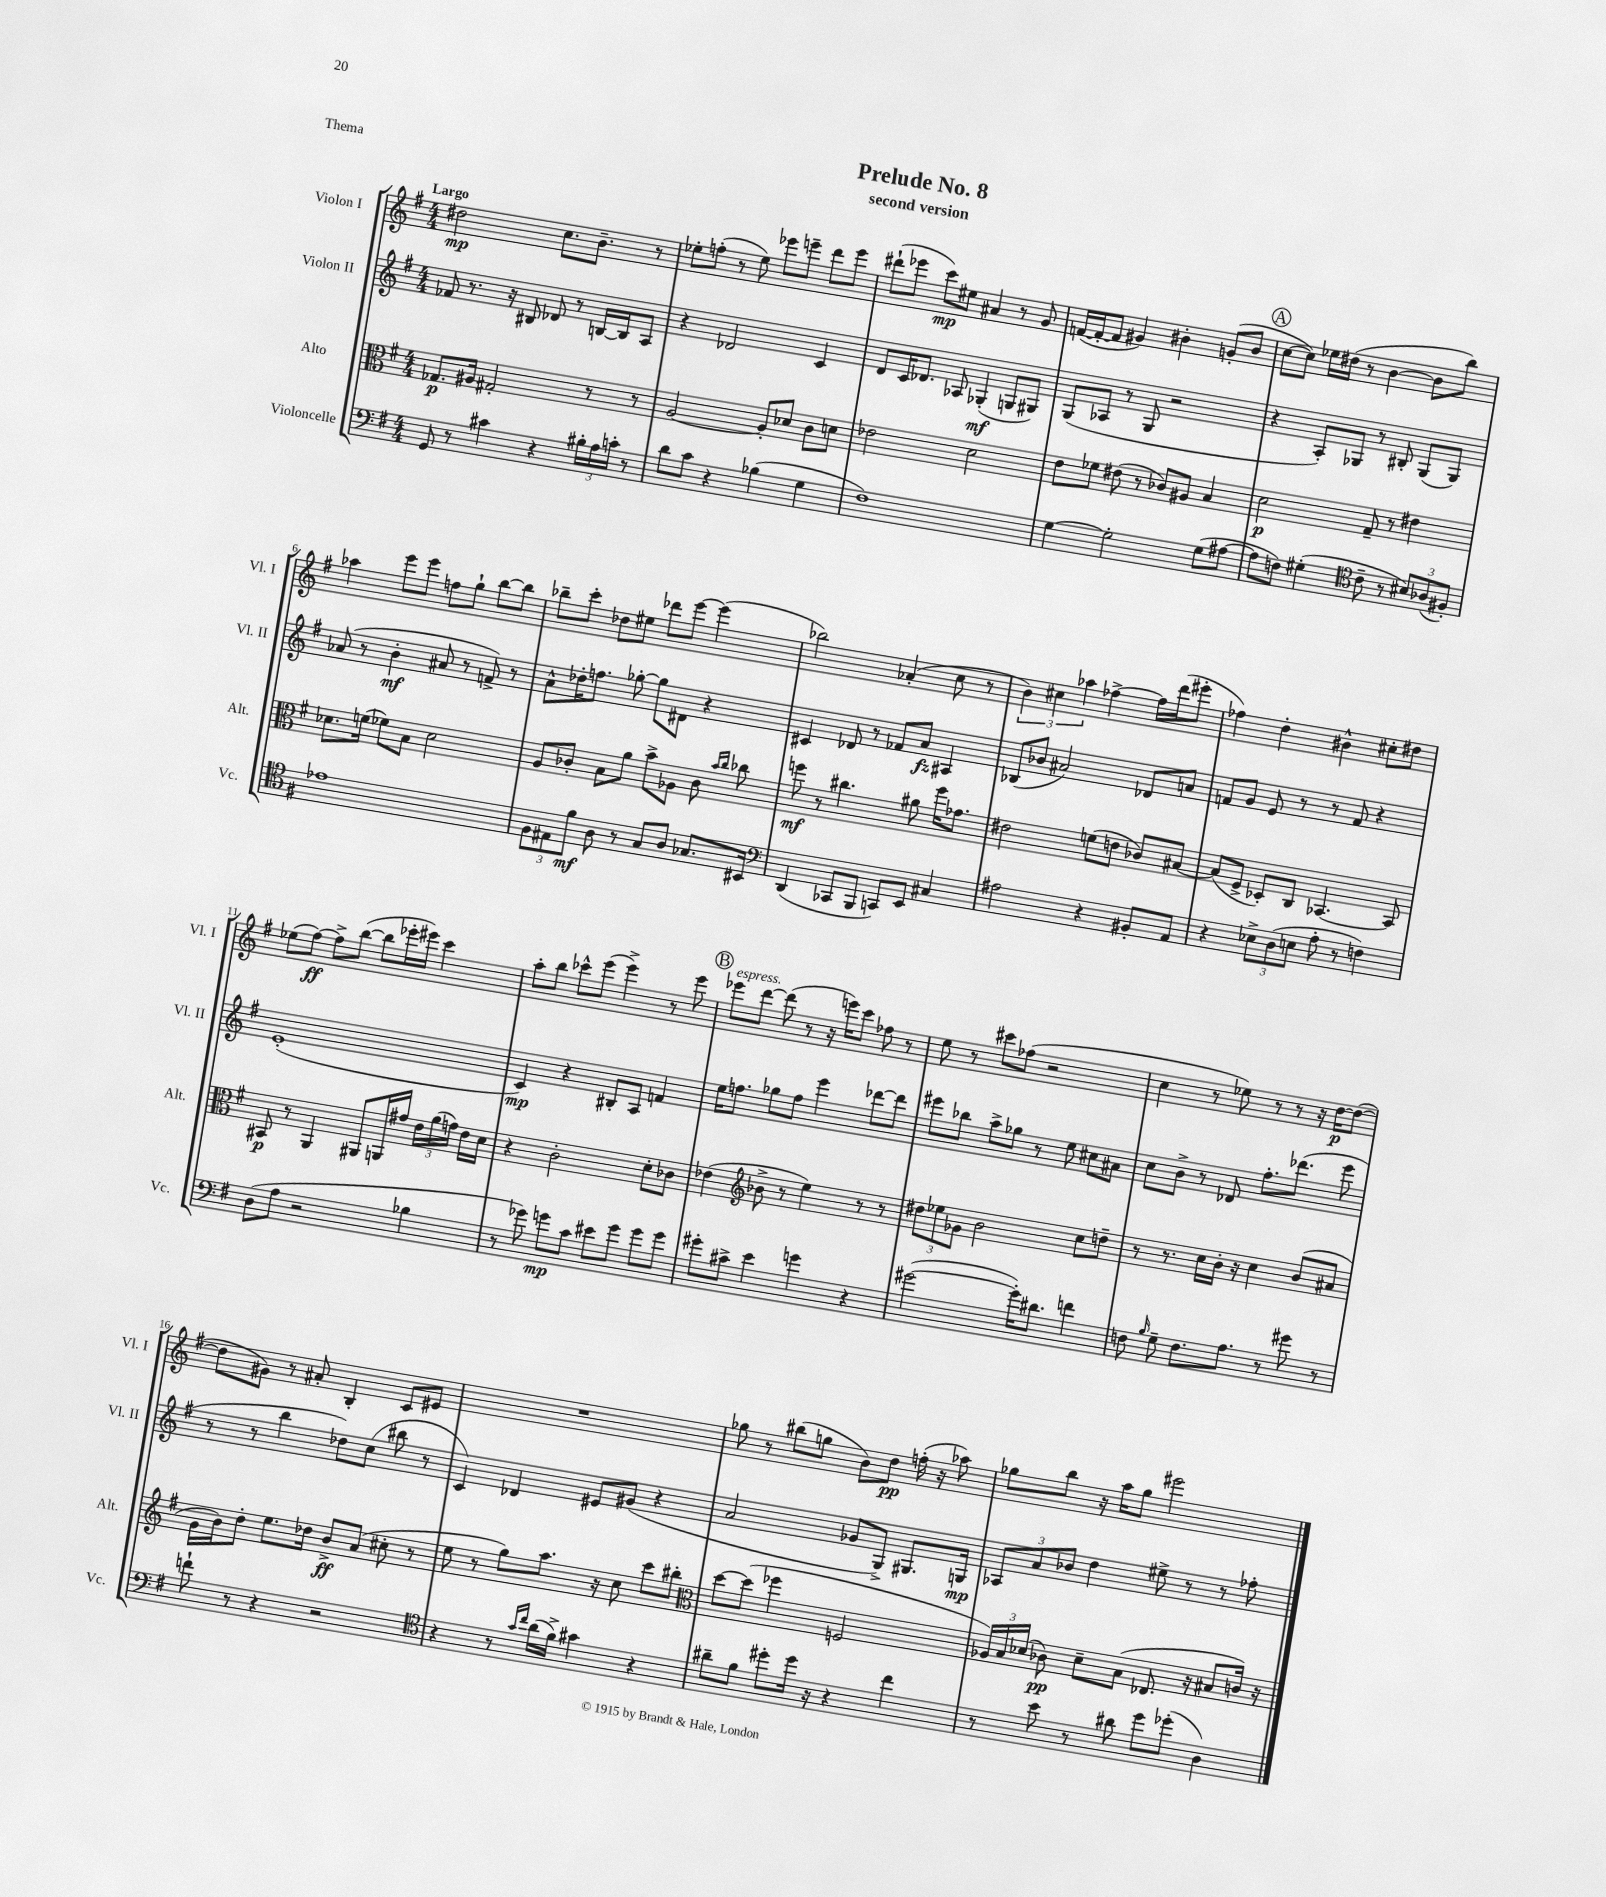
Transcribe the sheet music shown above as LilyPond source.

\header { title = "Prelude No. 8" subtitle = "second version" piece = "Thema" }
<<
\new StaffGroup <<
\new Staff = "s0" \with { instrumentName = "Violon I" shortInstrumentName = "Vl. I" } {
    \clef treble \key g \major \numericTimeSignature \time 4/4 \tempo "Largo"
    \autoBeamOff dis''2\mp c''8.[ b'8.]-- r8 |
    ees''8[-. f''8]-.( r8 ees''8) ees'''8[ e'''8]-- d'''8[ e'''8] |
    dis'''8[-!( ees'''8] c'''8[\mp) eis''8] ais'4 r8 g'8 |
    f'16[~( f'16~-. f'8] gis'4) bis'4-. g'8[-.( bis'8] |
    \mark \markup { \circle "A" } c''8[~ c''8]) ees''16[ dis''16]( r8 b'4~ b'8[ b''8]) |
    aes''4 e'''8[ e'''8] f''8[ g''8]-! b''8[~ b''8] |
    bes''8[-- c'''8]-. des''8[ eis''8] des'''8[ e'''8]~ e'''4( |
    bes''2) aes'4-.( c''8 r8 |
    \tuplet 3/2 { b'4) cis''4 aes''4 } fes''4~-> fes''16[ d'''16( eis'''8]-. |
    fes''4) d''4-. bis'4-^ cis''8[-. dis''8] |
    ees''8[( fis''8]~\ff) fis''8[-> b''8]~( b''8[ ees'''16-. eis'''16]) c'''4 |
    a''8[-. b''8] ces'''8[-^ e'''8]( e'''4->) r8 e'''8 |
    \mark \markup { \circle "B" } ees'''8[^\markup { \italic "espress." } d'''8]~ d'''8( r8 r16 e'''16[) c'''8] fes''8 r8 |
    e''8 r8 cis'''8[ fes''8]( r2 |
    c''4 r8 ees''8) r8 r8 r16 d''16[~\p d''8]~( |
    d''8[ gis'8]) r8 ais'8-. b4-. c'8[ eis'8] |
    R1 |
    ges''8 r8 bis''8[( g''8] b'8[) d''8]\pp f''16-.( r16 aes''8) |
    ges''8[ b''8] r16 a''16[ ges''8] eis'''2 \bar "|." |
}
\new Staff = "s1" \with { instrumentName = "Violon II" shortInstrumentName = "Vl. II" } {
    \clef treble \key g \major \numericTimeSignature \time 4/4
    \autoBeamOff fes'8 r8. r16 bis8 des'8 r8 b16[~ b16 a8] |
    r4 des'2 c'4 |
    d'8[ c'16 des'8.] aes8 ges4-.\mf( g8[ gis8]) |
    g8[( aes8] r8 g8 r2 |
    \mark \markup { \circle "A" } r4 a8[-.) ges8] r8 bis8-. ges8[( ges8]) |
    aes'8( r8 b'4-.\mf ais'8 r8 f'8->) r8 |
    a'8[-^ des''16-. f''8.] ges''8~-. ges''8[ dis'8] r4 |
    cis'4 des'8 r8 fes'8[ a'8]\fz ais4 |
    bes8[( bes'8] ais'2) des'8[ a'8] |
    f'8[ g'8] e'8 r8 r8 f'8 r4 |
    e'1-.( |
    c'4\mp) r4 bis8[-. a8] f'4 |
    \mark \markup { \circle "B" } e''16[ f''8.] ges''8[ f''8] e'''4 des'''8[~ des'''8] |
    eis'''8[ bes''8] a''8[-> ges''8] r8 e''8 cis''8[ ais'8] |
    c''8[ b'8]-> r8 des'8 fis''8.[-. des'''8.]( e'''8 |
    r8 r8 b''4 des''8[) c''8]( bis''8 r8 |
    c'4) des'4 eis'8[ gis'8]( r4 |
    a'2 ges'8[ g8]->) gis8.[ g16]\mp |
    \tuplet 3/2 { aes8[ a'8 bes'8] } d''4 eis''8-> r8 r8 fes''8-. \bar "|." |
}
\new Staff = "s2" \with { instrumentName = "Alto" shortInstrumentName = "Alt." } {
    \clef alto \key g \major \numericTimeSignature \time 4/4
    \autoBeamOff ges8.[\p ais16] gis2-. r8 r8 |
    a2~ a8[-. des'8] c'8[ d'8] |
    ees'2 d'2 |
    e'8[ fes'8] eis'8( r8 ces'8[) ais8] b4 |
    \mark \markup { \circle "A" } d'2\p g8-- r8 eis'4 |
    des'8.[ f'16]( fes'8[) b8] des'2 |
    a8[ ces'8]-. b8[ a'8] b'8[-> aes8] ces'8 \grace { b'16[ c''16] } ces''8 |
    f''8\mf r8 cis''4. ais'8 f''16[ ges'8.] |
    eis'2 f'8[( e'8] ces'8[) bis8]~ |
    bis8[( fis8]-> des8[-.) c8] bes,4.~ bes,8 |
    bis,8\p r8 a,4 ais,8[ a,16 gis'16] \tuplet 3/2 { e'16[ a'16( g'16]) } e'16[ d'16] |
    r4 c'2-. d'8[-. ces'8] |
    \mark \markup { \circle "B" } ees'4( \clef treble bes'8-> r8 e''4) r8 r8 |
    \tuplet 3/2 { dis''8[ ees''8 ges'8] } b'2 c''8[ d''8]-- |
    r8 r8. c''16[ b'16]-. r16 c''4 b'8[( ais'8] |
    g'16[ b'16) d''8]-. e''8.[ des''16] b'8[->\ff a'8]( cis''8-. r8 |
    e''8 r8 g''8[) a''8.] r16 c''8 c'''8[ bis''8]-. |
    \clef alto d''8[~ d''8]( fes''4 f2 |
    \tuplet 3/2 { aes16[) b16 des'16]( } ces'8\pp) des'8[-- b8]( ees8. r16 bis8[ c'16]) r16 \bar "|." |
}
\new Staff = "s3" \with { instrumentName = "Violoncelle" shortInstrumentName = "Vc." } {
    \clef bass \key g \major \numericTimeSignature \time 4/4
    \autoBeamOff g,8 r8 cis'4 r4 \tuplet 3/2 { bis16[-. a16 c'16]-. } r8 |
    d'8[ c'8] r4 bes4( g4 |
    fis1) |
    g4~ g2-. g8[( ais8]~ |
    \mark \markup { \circle "A" } ais8[ f8]) gis4-.( \clef tenor c'8-- r8 \tuplet 3/2 { bis8[) aes8( fis8]-.) } |
    ees'1 |
    \tuplet 3/2 { fis8[ eis8 fis'8]\mf } a8 r8 g8[ a8] ges8.[ bis,16] |
    \clef bass d,4( ces,8[ b,,8] c,8[) e,8] cis4 |
    ais2 r4 bis,8[-. a,8] |
    r4 \tuplet 3/2 { ees8[-> d8( e8] } a8-. r8 f4) |
    d8[( a8] r2 bes4 |
    r8 ges'8) g'8[\mp c'8] eis'8[ g'8] g'8[ g'8] |
    \mark \markup { \circle "B" } gis'8[-. cis'8]-> e'4 g'4 r4 |
    gis'2~( gis'16[-.) dis'8.] f'4 |
    f8 \grace { b16 } g8-- f8.[ a8.] r8 gis'8 r8 |
    f'8-! r8 r4 r2 |
    \clef tenor r4 r8 \grace { g'16[ c''16] } a'16[( fis'16]->) gis'4 r4 |
    ais'8[-- fis'8] dis''8[-. dis''16] r16 r4 c''4 |
    r8 b'8 r8 ais'8 d''8[ des''8]-.( a4) \bar "|." |
}
>>
>>
